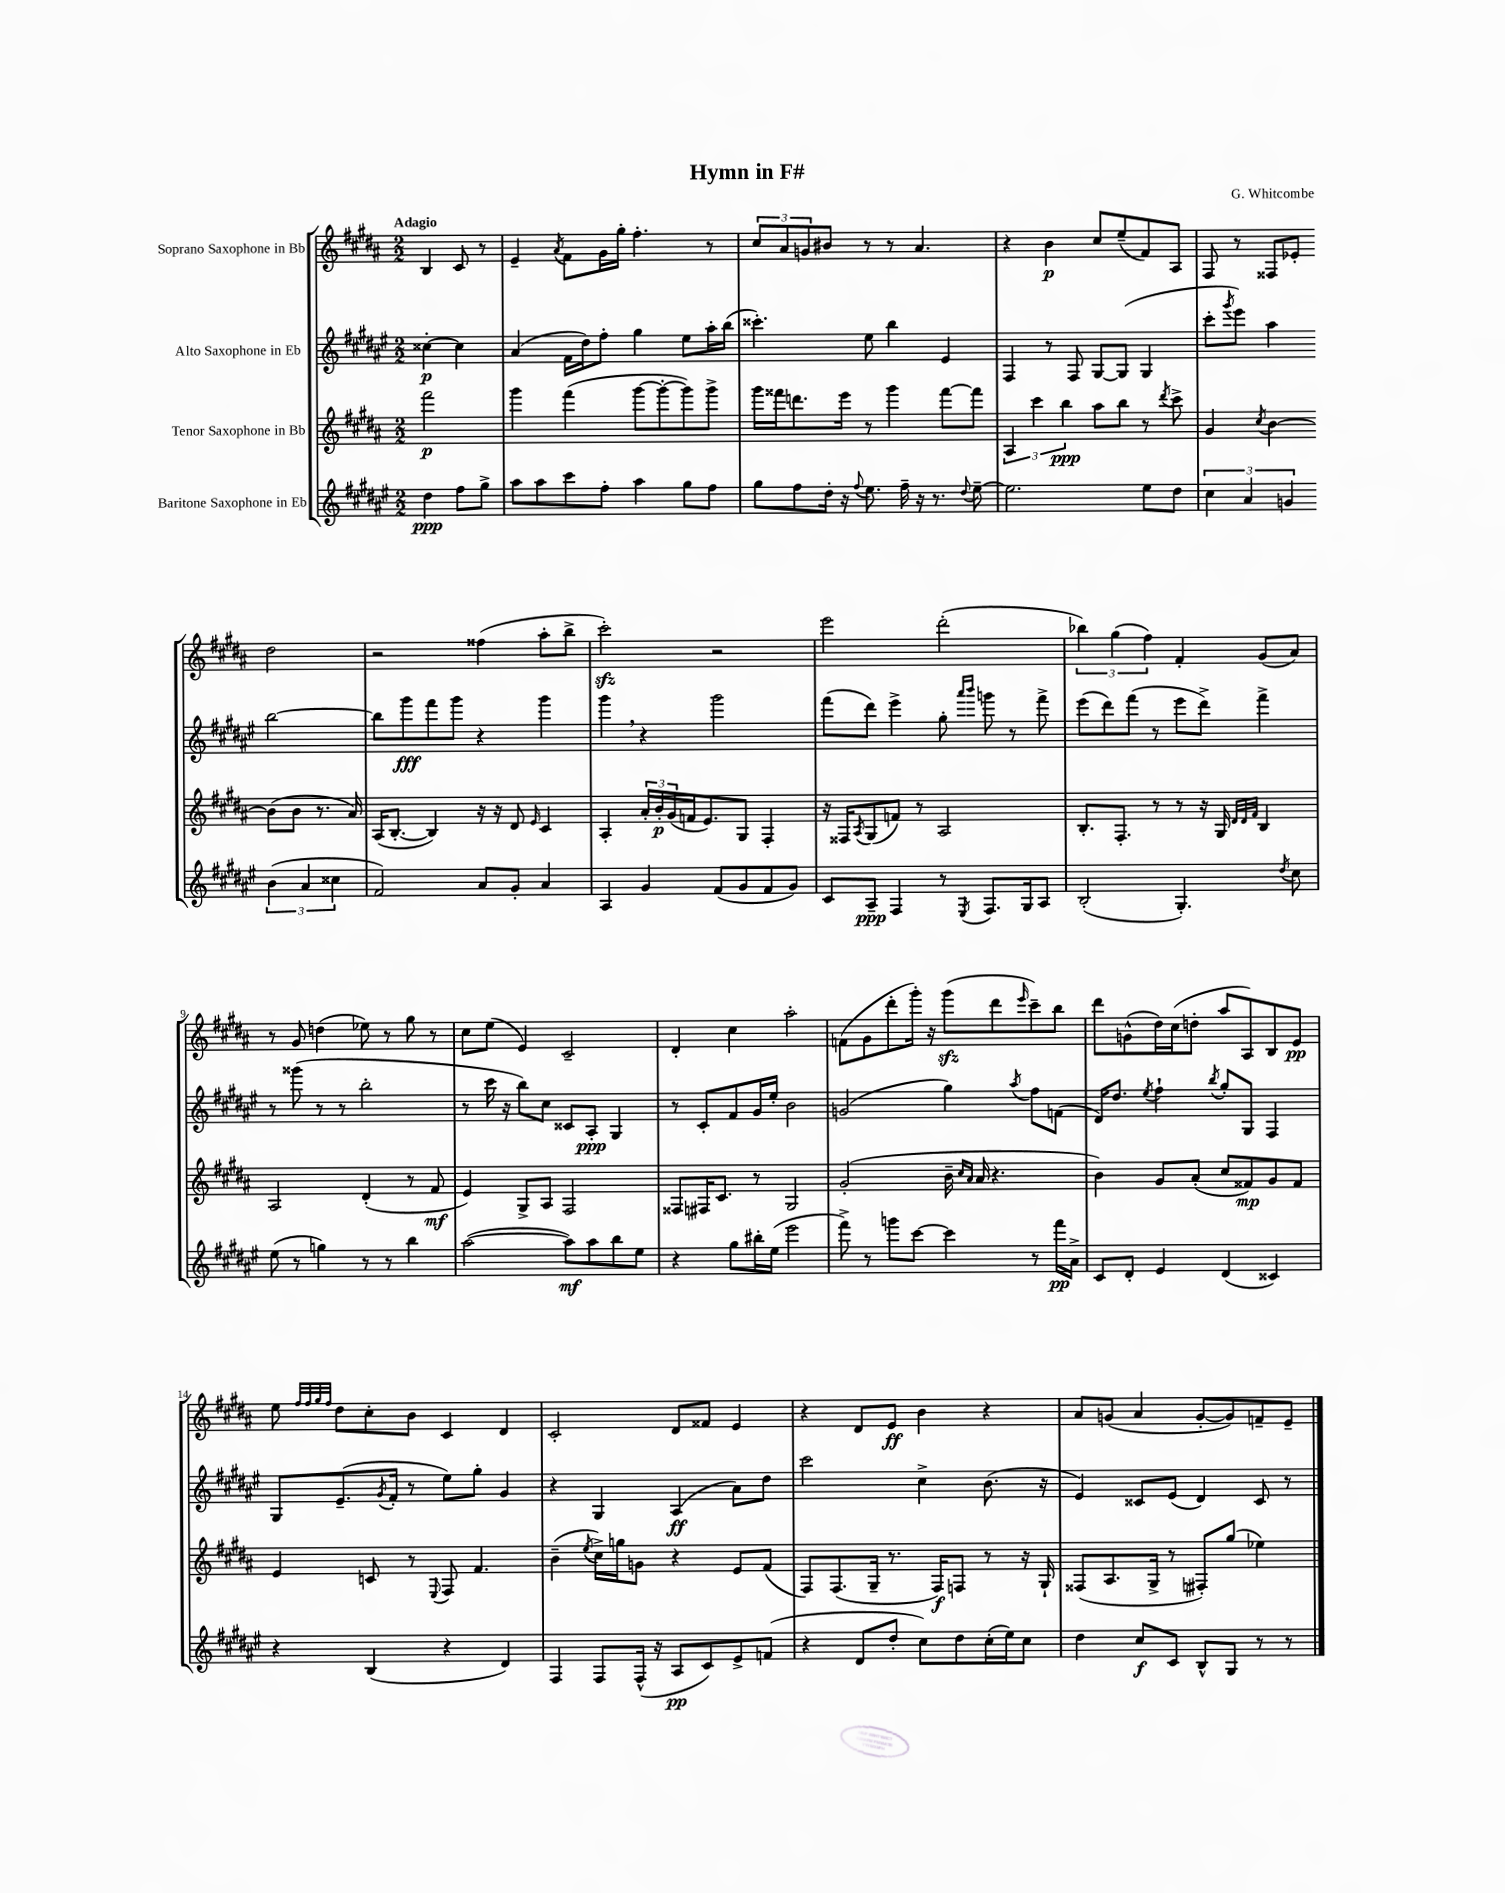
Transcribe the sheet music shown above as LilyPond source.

\header { title = "Hymn in F#" composer = "G. Whitcombe" }
<<
\new StaffGroup <<
\new Staff = "s0" \with { instrumentName = "Soprano Saxophone in Bb" } {
    \clef treble \key b \major \numericTimeSignature \time 2/2 \partial 2 \tempo "Adagio"
    b4 cis'8 r8 |
    e'4-- \acciaccatura { ais'8 } fis'8 gis'16 gis''16-. fis''4.-. r8 |
    \tuplet 3/2 { cis''8 ais'8 g'8 } bis'8 r8 r8 ais'4. |
    r4 b'4\p cis''8 e''8--( fis'8) ais8 |
    fis8 r8 fisis8 ees'8-. dis''2 |
    r2 fisis''4( ais''8-. b''8-> |
    cis'''2-.\sfz) r2 |
    e'''2 dis'''2-.( |
    \tuplet 3/2 { bes''4) gis''4( fis''4) } fis'4-. gis'8( ais'8) |
    r8 gis'8 d''4( ees''8) r8 gis''8 r8 |
    cis''8 e''8( e'4) cis'2-- |
    dis'4-. cis''4 ais''2-. |
    f'8( gis'8 dis'''8-. gis'''16-.) r16 gis'''8\sfz( dis'''8 \grace { e'''16 } cis'''8--) b''8 |
    dis'''8 g'8-^( dis''16) cis''16( d''8-. ais''8 ais8) b8 e'8\pp |
    e''8 \grace { fis''32 fis''32 gis''32 fis''32 } dis''8 cis''8-. b'8 cis'4 dis'4 |
    cis'2-. dis'8 fisis'8 e'4 |
    r4 dis'8 e'8\ff b'4 r4 |
    ais'8 g'8( ais'4 g'8~-. g'8) f'8-- e'8-- \bar "|." |
}
\new Staff = "s1" \with { instrumentName = "Alto Saxophone in Eb" } {
    \clef treble \key fis \major \numericTimeSignature \time 2/2 \partial 2
    cisis''4~-.\p cisis''4 |
    ais'4( fis'16 dis''16) fis''8-. gis''4 eis''8 ais''16-. b''16( |
    cisis'''4.-.) eis''8 b''4 eis'4 |
    fis4 r8 fis8 gis8~ gis8( gis4 |
    cis'''8-. \acciaccatura { gis'''8 } eis'''8) ais''4 b''2~ |
    b''8 gis'''8\fff fis'''8 gis'''8 r4 gis'''4 |
    gis'''4 \breathe r4 gis'''2 |
    fis'''8( dis'''8) eis'''4-> gis''8-. \grace { ais'''16 b'''16 } g'''8 r8 fis'''8-> |
    eis'''8( dis'''8) fis'''8( r8 eis'''8 dis'''8->) fis'''4-> |
    r8 gisis'''8( r8 r8 b''2-. |
    r8 cis'''16 r16 b''8) cis''8 cisis'8 ais8-.\ppp gis4 |
    r8 cis'8-. fis'8 gis'16 eis''16-. b'2 |
    g'2( gis''4) \acciaccatura { ais''8 } fis''8 f'8( |
    dis'16) dis''8. \acciaccatura { eis''8 } fis''4-! \acciaccatura { b''8 } gis''8-. gis8 fis4 |
    gis8 eis'8.--( \acciaccatura { gis'8 } fis'16-. r8 eis''8) gis''8-. gis'4 |
    r4 gis4 ais4\ff( ais'8) dis''8 |
    cis'''2 cis''4-> b'8.( r16 |
    eis'4) cisis'8 eis'8( dis'4) cisis'8 r8 \bar "|." |
}
\new Staff = "s2" \with { instrumentName = "Tenor Saxophone in Bb" } {
    \clef treble \key b \major \numericTimeSignature \time 2/2 \partial 2
    fis'''2\p |
    gis'''4 fis'''4( gis'''8~ gis'''8~-. gis'''8) gis'''8-> |
    gis'''16 fisis'''16 d'''8. e'''16 r8 gis'''4 fisis'''8~ fisis'''8 |
    \tuplet 3/2 { ais4 cis'''4 b''4\ppp } ais''8 b''8 r8 \acciaccatura { dis'''8 } cis'''8-> |
    gis'4 \acciaccatura { cis''8 } b'4~ b'8( b'8 r8. ais'16) |
    ais16( b8.~-. b4) r16 r16 dis'8 \grace { e'16 } cis'4 |
    ais4-. \tuplet 3/2 { ais'16-. b'16-.\p gis'16( } f'16 e'8.) gis8 fis4-. |
    r16 fisis16 \acciaccatura { ais8 } gis8( f'8) r8 ais2 |
    b8.-. fis8.-. r8 r8 r16 gis16 \grace { dis'32 dis'32 fis'32 } b4 |
    ais2 dis'4-.( r8 fis'8\mf |
    e'4) gis8-> ais8 fis2 |
    fisis8 fis16 cis'8. r8 gis2 |
    gis'2-.( b'16-- \grace { cis''16 ais'16 } ais'16 r4. |
    b'4) gis'8 ais'8-.( cis''8 fisis'8\mp) gis'8 fisis'8 |
    e'4 c'8 r8 \appoggiatura { e8 } fis8 fis'4. |
    b'4--( \acciaccatura { e''8 } cis''16->) g''16 g'8 r4 e'8 fis'8( |
    fis8) fis8.( gis16-- r8. fis16\f) f8 r8 r16 gis16-! |
    fisis8( ais8. gis16-> r8 fis8-.) gis''8( ees''4) \bar "|." |
}
\new Staff = "s3" \with { instrumentName = "Baritone Saxophone in Eb" } {
    \clef treble \key fis \major \numericTimeSignature \time 2/2 \partial 2
    dis''4\ppp fis''8 gis''8-> |
    ais''8 ais''8 cis'''8 fis''8-. ais''4 gis''8 fis''8 |
    gis''8 fis''8 dis''16-. r16 \appoggiatura { fis''8 } eis''8. fis''16-- r16 r8. \appoggiatura { dis''8 } eis''8~-- |
    eis''2. eis''8 dis''8 |
    \tuplet 3/2 { cis''4 ais'4 g'4 } \tuplet 3/2 { b'4( ais'4 cisis''4 } |
    fis'2) ais'8 gis'8-. ais'4 |
    ais4 gis'4 fis'8( gis'8 fis'8 gis'8) |
    cis'8 ais8--\ppp fis4 r8 \acciaccatura { eis8 } fis8. gis16 ais8 |
    b2-.( gis4.-.) \acciaccatura { dis''8 } cis''8 |
    eis''8( r8 g''4) r8 r8 b''4 |
    ais''2~( ais''8\mf) ais''8 b''8 eis''8 |
    r4 gis''8 bis''16-. eis''16( eis'''2 |
    fis'''8->) r8 g'''8 cis'''8~ cis'''4 r8 fis'''16\pp ais'16-> |
    cis'8 dis'8-. eis'4 dis'4( cisis'4) |
    r4 b4( r4 dis'4) |
    fis4 fis8 fis16-^( r16 ais8\pp cis'8) eis'8-> f'8( |
    r4 dis'8 dis''8-. cis''8) dis''8 cis''16-.( eis''16) cis''8 |
    dis''4 cis''8\f cis'8 b8-^ gis8 r8 r8 \bar "|." |
}
>>
>>
